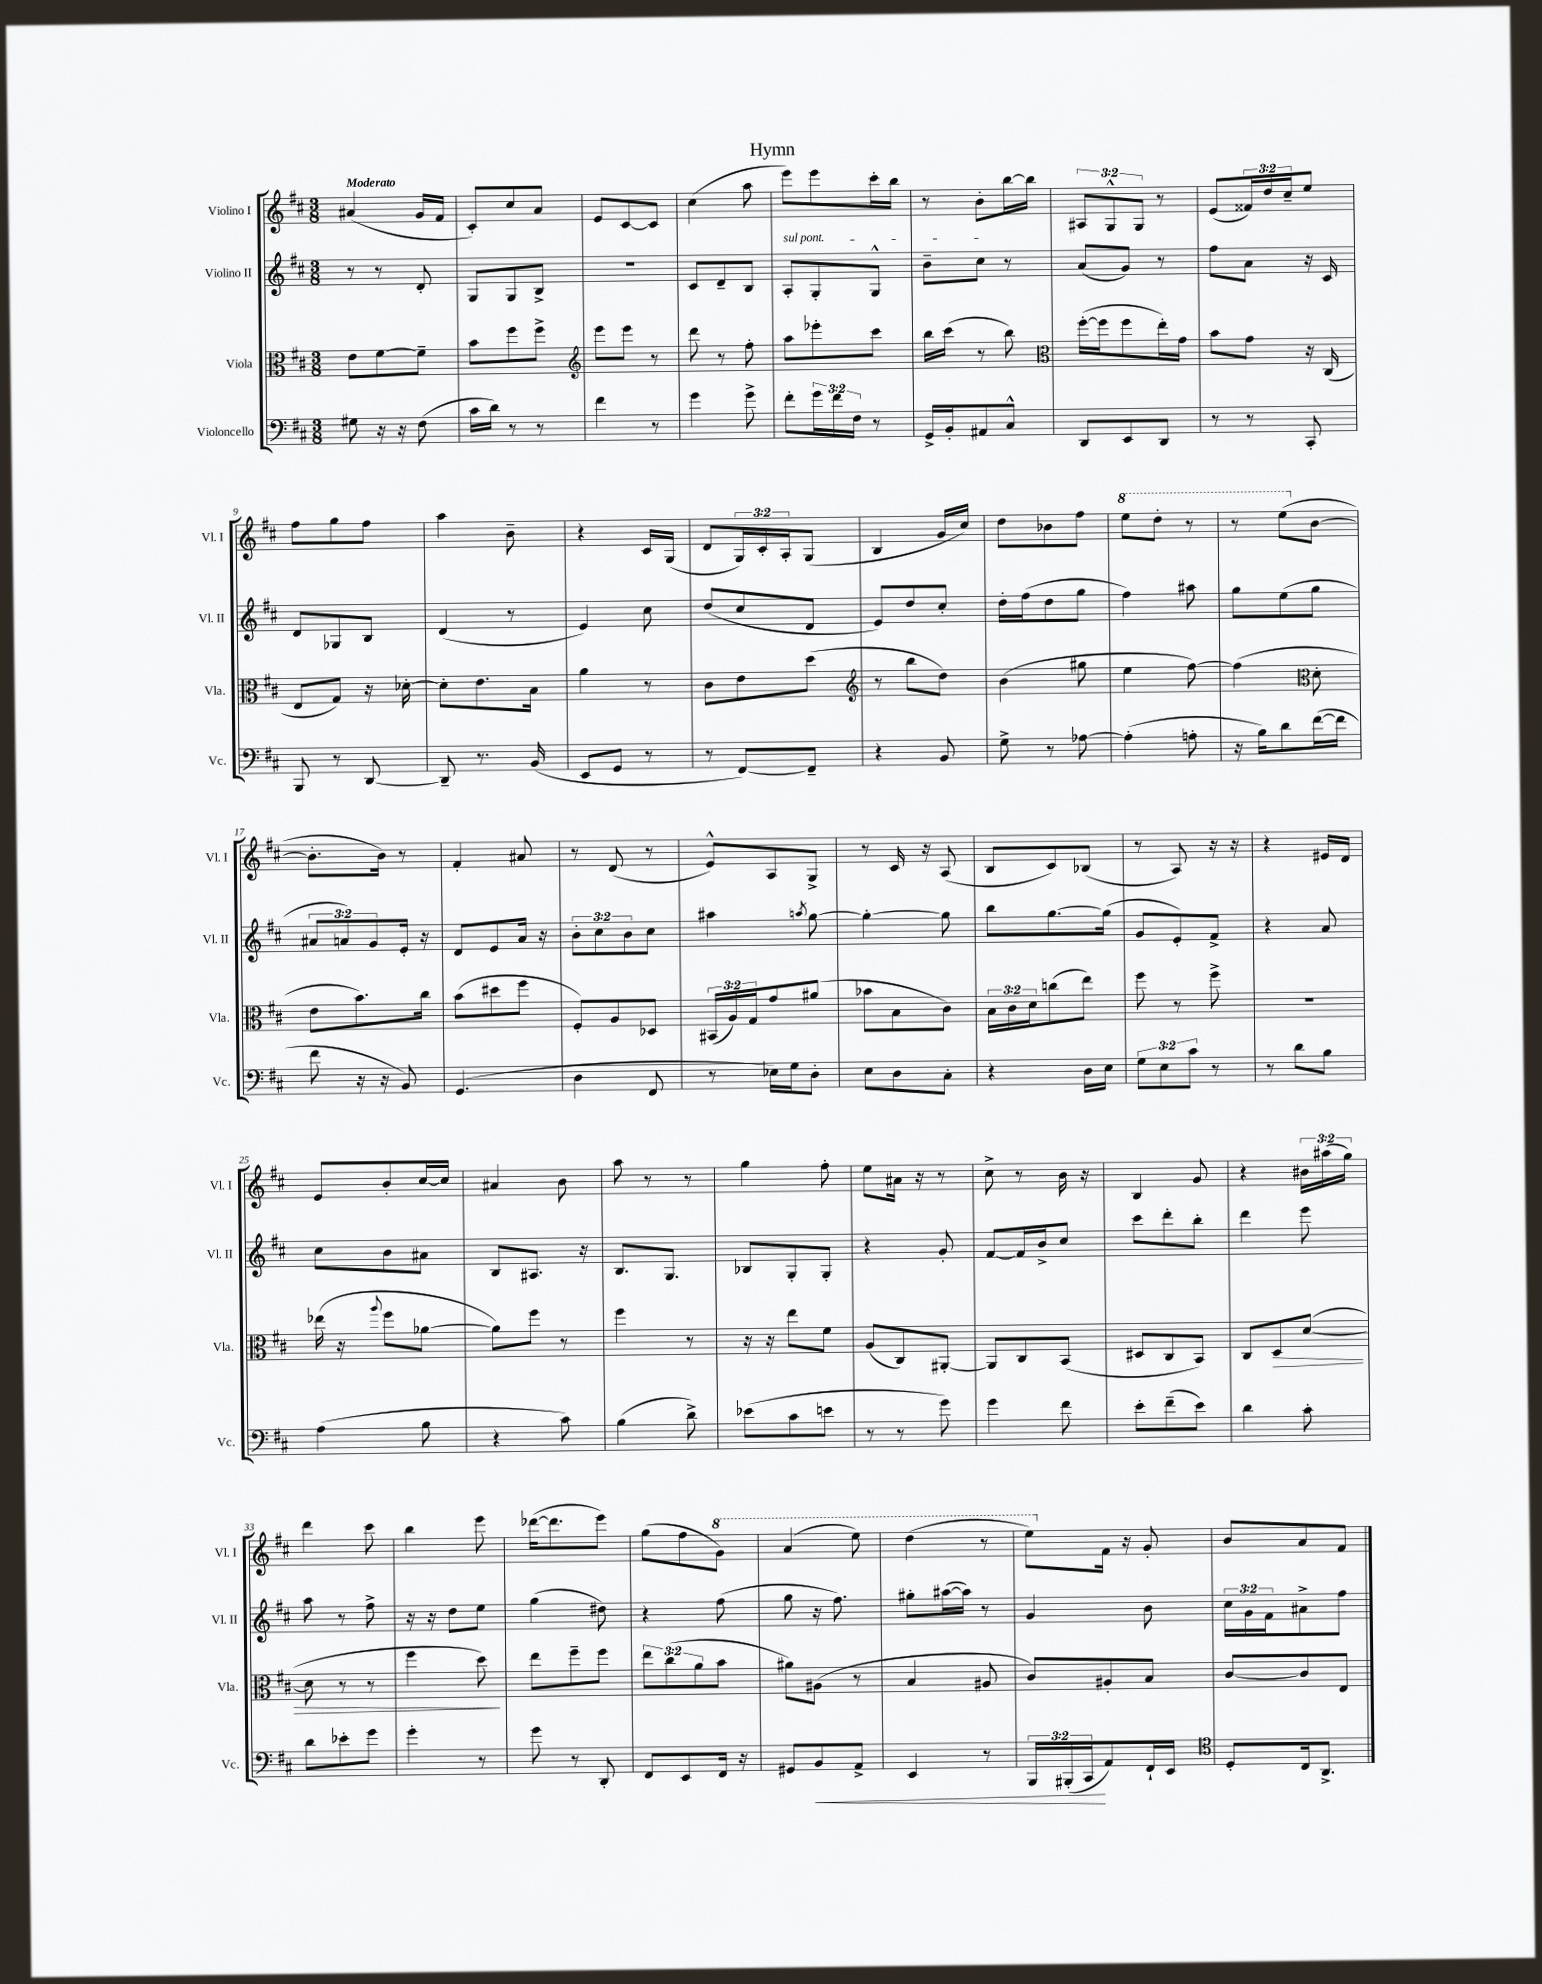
\header { title = "Hymn" }
<<
\new StaffGroup <<
\new Staff = "s0" \with { instrumentName = "Violino I" shortInstrumentName = "Vl. I" } {
    \clef treble \key d \major \numericTimeSignature \time 3/8 \override Staff.TupletNumber.text = #tuplet-number::calc-fraction-text \tempo "Moderato"
    ais'4( g'16 fis'16 |
    cis'8-.) cis''8 a'8 |
    e'8 cis'8~ cis'8 |
    cis''4( a''8 |
    e'''8) e'''8 cis'''16-. b''16 |
    r8 b'8-. b''16~ b''16 |
    \tuplet 3/2 { ais8 g8-^ g8 } r8 |
    e'8( \tuplet 3/2 { fisis'16) d''16 cis''16-- } e''8 |
    fis''8 g''8 fis''8 |
    a''4 b'8-- |
    r4 cis'16 g16( |
    d'8 \tuplet 3/2 { g16) cis'16-. a16-. } g8( |
    b4 g'16 cis''16) |
    d''8 bes'8 fis''8 |
    \ottava #1 e'''8 d'''8-. r8 |
    r8 e'''8( \ottava #0 b'8~ |
    b'8.-. b'16) r8 |
    fis'4-. ais'8 |
    r8 d'8( r8 |
    e'8-^) a8 g8-> |
    r8 cis'16 r16 a8( |
    b8 cis'8) bes8( |
    r8 a8) r16 r16 |
    r4 eis'16 d'16 |
    e'8 b'8-. cis''16~ cis''16 |
    ais'4 b'8 |
    a''8 r8 r8 |
    g''4 fis''8-. |
    e''8 ais'16 r16 r8 |
    cis''8-> r8 b'16 r16 |
    b4 g'8 |
    r4 \tuplet 3/2 { bis'16 ais''16( g''16) } |
    d'''4 cis'''8 |
    b''4 e'''8 |
    des'''16~( des'''8. e'''8) |
    g''8( fis''8 \ottava #1 g''8) |
    a''4( e'''8) |
    d'''4( r8 |
    e'''8) \ottava #0 fis'16 r16 g'8-. |
    b'8 a'8 fis'8 \bar "|." |
}
\new Staff = "s1" \with { instrumentName = "Violino II" shortInstrumentName = "Vl. II" } {
    \clef treble \key d \major \numericTimeSignature \time 3/8 \override Staff.TupletNumber.text = #tuplet-number::calc-fraction-text
    r8 r8 d'8-. |
    g8 g8 b8-> |
    R4. |
    cis'8 d'8-- b8 |
    \once \override TextSpanner.bound-details.left.text = \markup { \italic "sul pont." } a8-.\startTextSpan g8-. g8-^ |
    b'8-- cis''8\stopTextSpan r8 |
    a'8( g'8) r8 |
    fis''8 a'8 r16 cis'16 |
    d'8 ges8 b8 |
    d'4( r8 |
    e'4) cis''8 |
    d''8( cis''8 d'8 |
    e'8) d''8 cis''8-. |
    d''16-. fis''16( d''8 g''8 |
    fis''4) ais''8 |
    g''8 e''8( g''8 |
    \tuplet 3/2 { ais'8 a'8) g'8 } e'16-. r16 |
    d'8 e'8 a'16 r16 |
    \tuplet 3/2 { b'8-. cis''8 b'8 } cis''8 |
    ais''4 \acciaccatura { a''8 } g''8~ |
    g''4~-. g''8 |
    b''8 g''8.~ g''16( |
    g'8 e'8-.) fis'8-> |
    r4 a'8 |
    cis''8 b'8 ais'8 |
    b8 ais8. r16 |
    b8. g8. |
    bes8 g8-. g8-. |
    r4 g'8-. |
    fis'8~ fis'16 b'16-> cis''8 |
    cis'''8 d'''8-. b''8-. |
    d'''4 e'''8 |
    a''8 r8 fis''8-> |
    r16 r16 d''8 e''8 |
    g''4( dis''8) |
    r4 fis''8( |
    g''8 r16 fis''8.) |
    gis''8-. ais''16~( ais''16) r8 |
    g'4 b'8 |
    \tuplet 3/2 { cis''16 g'16 fis'16 } ais'8-> fis''8 \bar "|." |
}
\new Staff = "s2" \with { instrumentName = "Viola" shortInstrumentName = "Vla." } {
    \clef alto \key d \major \numericTimeSignature \time 3/8 \override Staff.TupletNumber.text = #tuplet-number::calc-fraction-text
    e'8 fis'8~ fis'8-- |
    b'8 fis''8 fis''8-> |
    \clef treble e'''8 e'''8 r8 |
    d'''8 r8 fis''8-. |
    a''8 ees'''8-. cis'''8 |
    b''16 cis'''16( r8 b''8) |
    \clef alto fis''16~-.( fis''16 fis''8 e''16-.) g'16 |
    b'8 g'8 r16 cis16( |
    e8 g8) r16 des'16~-. |
    des'8-. e'8. b16 |
    a'4 r8 |
    cis'8 e'8 d''8( |
    \clef treble r8 b''8 d''8) |
    b'4( gis''8 |
    e''4 fis''8~) |
    fis''4( \clef alto d'8-. |
    e'8 b'8.) cis''16 |
    b'8( dis''8 fis''8 |
    fis8-.) a8 des8 |
    \tuplet 3/2 { bis,16( a16) g16 } g'8 ais'8( |
    bes'8 b8 cis'8) |
    \tuplet 3/2 { b16 cis'16 d'16 } c''8( e''8) |
    fis''8 r8 fis''8-> |
    R4. |
    ees''16( r16 \appoggiatura { a''8 } fis''8 aes'8~ |
    aes'8) fis''8 r8 |
    fis''4 r8 |
    r16 r16 e''8 fis'8 |
    a8( cis8) ais,8~-. |
    ais,8 cis8 b,8( |
    dis8 cis8 b,8) |
    cis8 d8\> d'8~( |
    d'8 r8 r8 |
    fis''4 d''8\!) |
    e''8 fis''8-- fis''8 |
    \tuplet 3/2 { e''8 cis''8( a'8 } b'8 |
    ais'8) ais8( r8 |
    b4 ais8 |
    cis'8) ais8-. b8 |
    cis'8~ cis'8 e8 \bar "|." |
}
\new Staff = "s3" \with { instrumentName = "Violoncello" shortInstrumentName = "Vc." } {
    \clef bass \key d \major \numericTimeSignature \time 3/8 \override Staff.TupletNumber.text = #tuplet-number::calc-fraction-text
    gis8 r16 r16 fis8( |
    cis'16 d'16) r8 r8 |
    fis'4 r8 |
    g'4 g'8-> |
    fis'8-. \tuplet 3/2 { g'16 fis'16 fis16 } r8 |
    g,16-> b,16-. ais,8 cis8-^ |
    d,8 e,8 d,8 |
    r8 r8 cis,8-. |
    b,,8 r8 d,8~ |
    d,8-- r8. b,16( |
    e,8 g,8 r8 |
    r8 fis,8~) fis,8-- |
    r4 b,8 |
    g8-> r8 aes8~ |
    aes4-.( a8-. |
    r16 b16) d'8 fis'16~( fis'16 |
    fis'8 r16 r16 b,8) |
    g,4.( |
    d4 fis,8 |
    r8 ees16) g16 d8-. |
    e8 d8 cis8-. |
    r4 d16 e16 |
    \tuplet 3/2 { g8 e8 cis'8 } r8 |
    r8 d'8 b8 |
    a4( b8 |
    r4 cis'8) |
    b4( d'8->) |
    ees'8( cis'8 e'8 |
    r8 r8 g'8) |
    g'4 fis'8 |
    e'8-. fis'8--( e'8) |
    d'4 cis'8-. |
    d'8 ees'8-. g'8 |
    g'4-. r8 |
    g'8 r8 d,8-. |
    fis,8 e,8 fis,16 r16 |
    gis,8 b,8\< a,8-> |
    e,4 r8 |
    \tuplet 3/2 { b,,16 bis,,16-.( cis,16\! } a,8) fis,16-! e,16 |
    \clef tenor d8-. cis16 a,8.-> \bar "|." |
}
>>
>>
